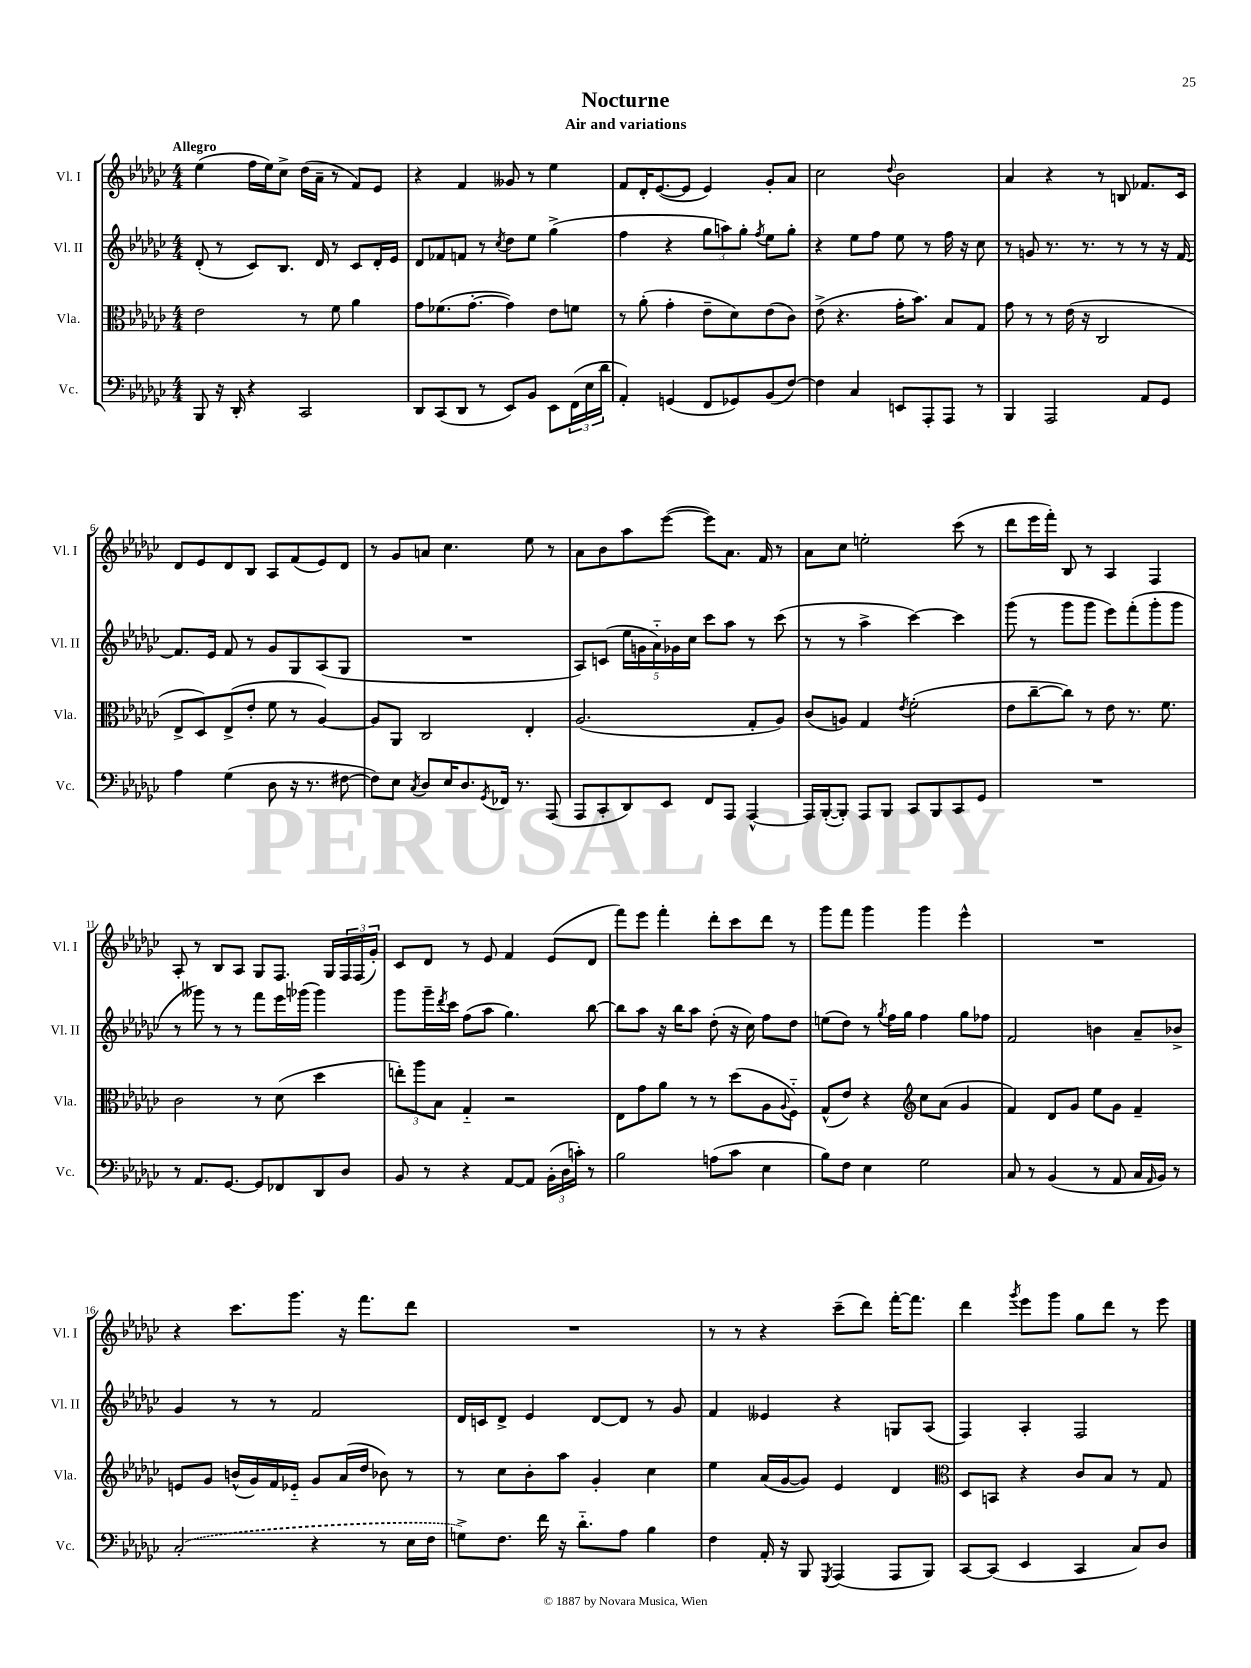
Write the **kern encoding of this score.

**kern	**kern	**kern	**kern
*staff4	*staff3	*staff2	*staff1
*clefF4	*clefC3	*clefG2	*clefG2
*k[b-e-a-d-g-c-]	*k[b-e-a-d-g-c-]	*k[b-e-a-d-g-c-]	*k[b-e-a-d-g-c-]
*M4/4	*M4/4	*M4/4	*M4/4
8BBB-	2e-	(8d-'	(4ee-
16r	.	8r	.
16DD-'	.	.	.
4r	.	8c-)	16ff
.	.	.	16ee-)
.	.	8.B-	8cc-^
2CC-	8r	.	(16dd-
.	.	16d-	16a-~
.	8f	8r	8r
.	4a-	8c-	8f)
.	.	16d-'	8e-
.	.	16e-	.
=	=	=	=
8DD-	8g-	8d-	4r
(8CC-	(8.f-	8f-	.
8DD-	.	8f	4f
.	[8.g-'	.	.
8r	.	8r	.
.	.	8qcc-	.
8EE-)	4g-])	8dd-	8g--
8BB-	.	8ee-	8r
8EE-	8e-	(4gg-^	4ee-
(24FF	8f	.	.
24E-	.	.	.
24d-	.	.	.
=	=	=	=
4AA-')	8r	4ff	8f
.	(8a-'	.	16d-'
.	.	.	([8.e-
(4GG	4g-'	4r	.
.	.	.	8e-]
8FF	8e-~	12gg-	4e-)
.	.	12aa)	.
8GG-)	8d-)	.	.
.	.	12gg-'	.
.	.	8qff	.
(8BB-	(8e-	8ee-	8g-'
[8F)	8c-)	8gg-'	8a-
=	=	=	=
4F]	(8e-^	4r	2cc-
.	4.r	.	.
4C-	.	8ee-	.
.	.	8ff	.
.	.	.	8qqdd-
8EE	16g-'	8ee-	2b-
.	8.b-)	.	.
8AAA-'	.	8r	.
8AAA-	8B-	16ff	.
.	.	16r	.
8r	8G-	8cc-	.
=	=	=	=
4BBB-	8g-	8r	4a-
.	8r	8g	.
2AAA-	8r	8.r	4r
.	(16e-	.	.
.	16r	8.r	.
.	2C-	.	8r
.	.	8r	8B
8AA-	.	8r	8.f-
8GG-	.	16r	.
.	.	[16f	16c-
=	=	=	=
4A-	8E-^	8.f]	8d-
.	8D-)	.	8e-
.	.	16e-	.
(4G-	(8E-^	8f	8d-
.	8e-'	8r	8B-
8D-	8f	8g-	8A-
16r	8r	8G-	(8f
8.r	.	.	.
.	[4A-)	(8A-	8e-)
[8F#	.	8G-	8d-
=	=	=	=
8F#])	8A-]	1r	8r
8E-	8AA-	.	8g-
8qC-	.	.	.
8D-	2C-	.	8a
16E-	.	.	4.cc-
8.D-	.	.	.
8qGG-	.	.	.
16FF-	.	.	.
8.r	.	.	.
.	4E-'	.	8ee-
(8AAA-	.	.	8r
=	=	=	=
8AAA-	(2.A-	8A-)	8a-
8CC-'	.	(8c	8b-
8DD-)	.	20ee-	8aa-
.	.	20g	.
.	.	20a-'~)	.
8EE-	.	.	([8eee-
.	.	20g-	.
.	.	20cc-	.
8FF	.	8ccc-	8eee-])
8AAA-	.	8aa-	8.a-
[4AAA-^^	8G-'	8r	.
.	.	.	16f
.	8A-)	(8ccc-	8r
=	=	=	=
16AAA-]	(8c-	8r	8a-
([16BBB-'	.	.	.
8BBB-'])	8A)	8r	8cc-
8AAA-	4G-	4aa-^	2ee'
8BBB-	.	.	.
.	8qe-	.	.
8CC-	(2f'	[4ccc-)	.
8BBB-	.	.	.
8CC-	.	4ccc-]	(8ccc-
8GG-	.	.	8r
=	=	=	=
1r	8e-	(8ggg-	8ddd-
.	[8cc-~	8r	16eee-
.	.	.	16fff')
.	8cc-])	8ggg-	8B-
.	8r	8ggg-	8r
.	8e-	8eee-)	4A-
.	8.r	(8fff'	.
.	.	8ggg-'	4F
.	8.f	.	.
.	.	8ggg-	.
=	=	=	=
8r	2c-	8r	8A-'
8.AA-	.	8ggg--)	8r
.	.	8r	8B-
[8.GG-	.	.	.
.	.	8r	8A-
8GG-]	8r	8fff	8G-
8FF-	(8d-	16eee-	8.F
.	.	(16ggg-	.
8DD-	4dd-	4ggg-)	.
.	.	.	16G-
8D-	.	.	24F
.	.	.	(24F
.	.	.	24g-')
=	=	=	=
8BB-	12ee')	8ggg-	8c-
.	12aa-	.	.
8r	.	16ggg-~	8d-
.	12B-	.	.
.	.	8qddd-	.
.	.	16ccc-	.
4r	4G-'~	(8ff	8r
.	.	8aa-	8e-
[8AA-	2r	4.gg-)	4f
8AA-]	.	.	.
(24BB-'	.	.	(8e-
24D-	.	.	.
24c')	.	.	.
8r	.	[8bb-	8d-
=	=	=	=
2B-	8E-	8bb-]	8fff)
.	8g-	8aa-	8eee-
.	8a-	16r	4fff'
.	.	16bb-	.
.	8r	8aa-	.
(8A	8r	(8dd-'	8ddd-'
8c-	(8dd-	16r	8ccc-
.	.	16cc-)	.
4E-	8A-	8ff	8ddd-
.	8qqA-	.	.
.	8F'~)	8dd-	8r
=	=	=	=
8B-)	(8G-^^	(8ee	8ggg-
8F	8e-)	8dd-)	8fff
4E-	4r	8r	4ggg-
.	.	8qgg-	.
.	.	16ff	.
.	.	16gg-	.
*	*clefG2	*	*
2G-	8cc-	4ff	4ggg-
.	(8a-	.	.
.	4g-	8gg-	4eee-^^
.	.	8ff-	.
=	=	=	=
8C-	4f)	2f	1r
8r	.	.	.
(4BB-	8d-	.	.
.	8g-	.	.
8r	8ee-	4b	.
8AA-	8g-	.	.
16C-	4f~	8a-~	.
16qqAA-	.	.	.
16BB-)	.	.	.
8r	.	8b-^	.
=	=	=	=
(2C-'	8e	4g-	4r
.	8g-	.	.
.	(16b^^	8r	8.ccc-
.	16g-)	.	.
.	16f	8r	.
.	16e-'~	.	8.ggg-
4r	8g-	2f	.
.	(16a-	.	16r
.	16dd-	.	8.fff
8r	8b-)	.	.
16E-	8r	.	8ddd-
16F	.	.	.
=	=	=	=
8G^)	8r	16d-	1r
.	.	16c	.
8.F	8cc-	8d-^	.
.	8b-'	4e-	.
16f	.	.	.
16r	8aa-	.	.
8.d-'~	.	.	.
.	4g-'	[8d-	.
8A-	.	8d-]	.
4B-	4cc-	8r	.
.	.	8g-	.
=	=	=	=
4F	4ee-	4f	8r
.	.	.	8r
16AA-'	(16a-	4e--	4r
16r	[16g-	.	.
8BBB-	8g-])	.	.
8qGGG-	.	.	.
(4AAA-	4e-	4r	(8ccc-~
.	.	.	8ddd-)
8AAA-	4d-	8G	[16fff'
.	.	.	8.fff]
8BBB-)	.	(8A-	.
=	=	=	=
*	*clefC3	*	*
[8CC-	8D-	4F)	4ddd-
(8CC-]	8BB	.	.
.	.	.	8qggg-
4EE-	4r	4A-'	8eee-
.	.	.	8ggg-
4CC-	8c-	2F	8gg-
.	8B-	.	8ddd-
8C-)	8r	.	8r
8D-	8G-	.	8eee-
==	==	==	==
*-	*-	*-	*-
